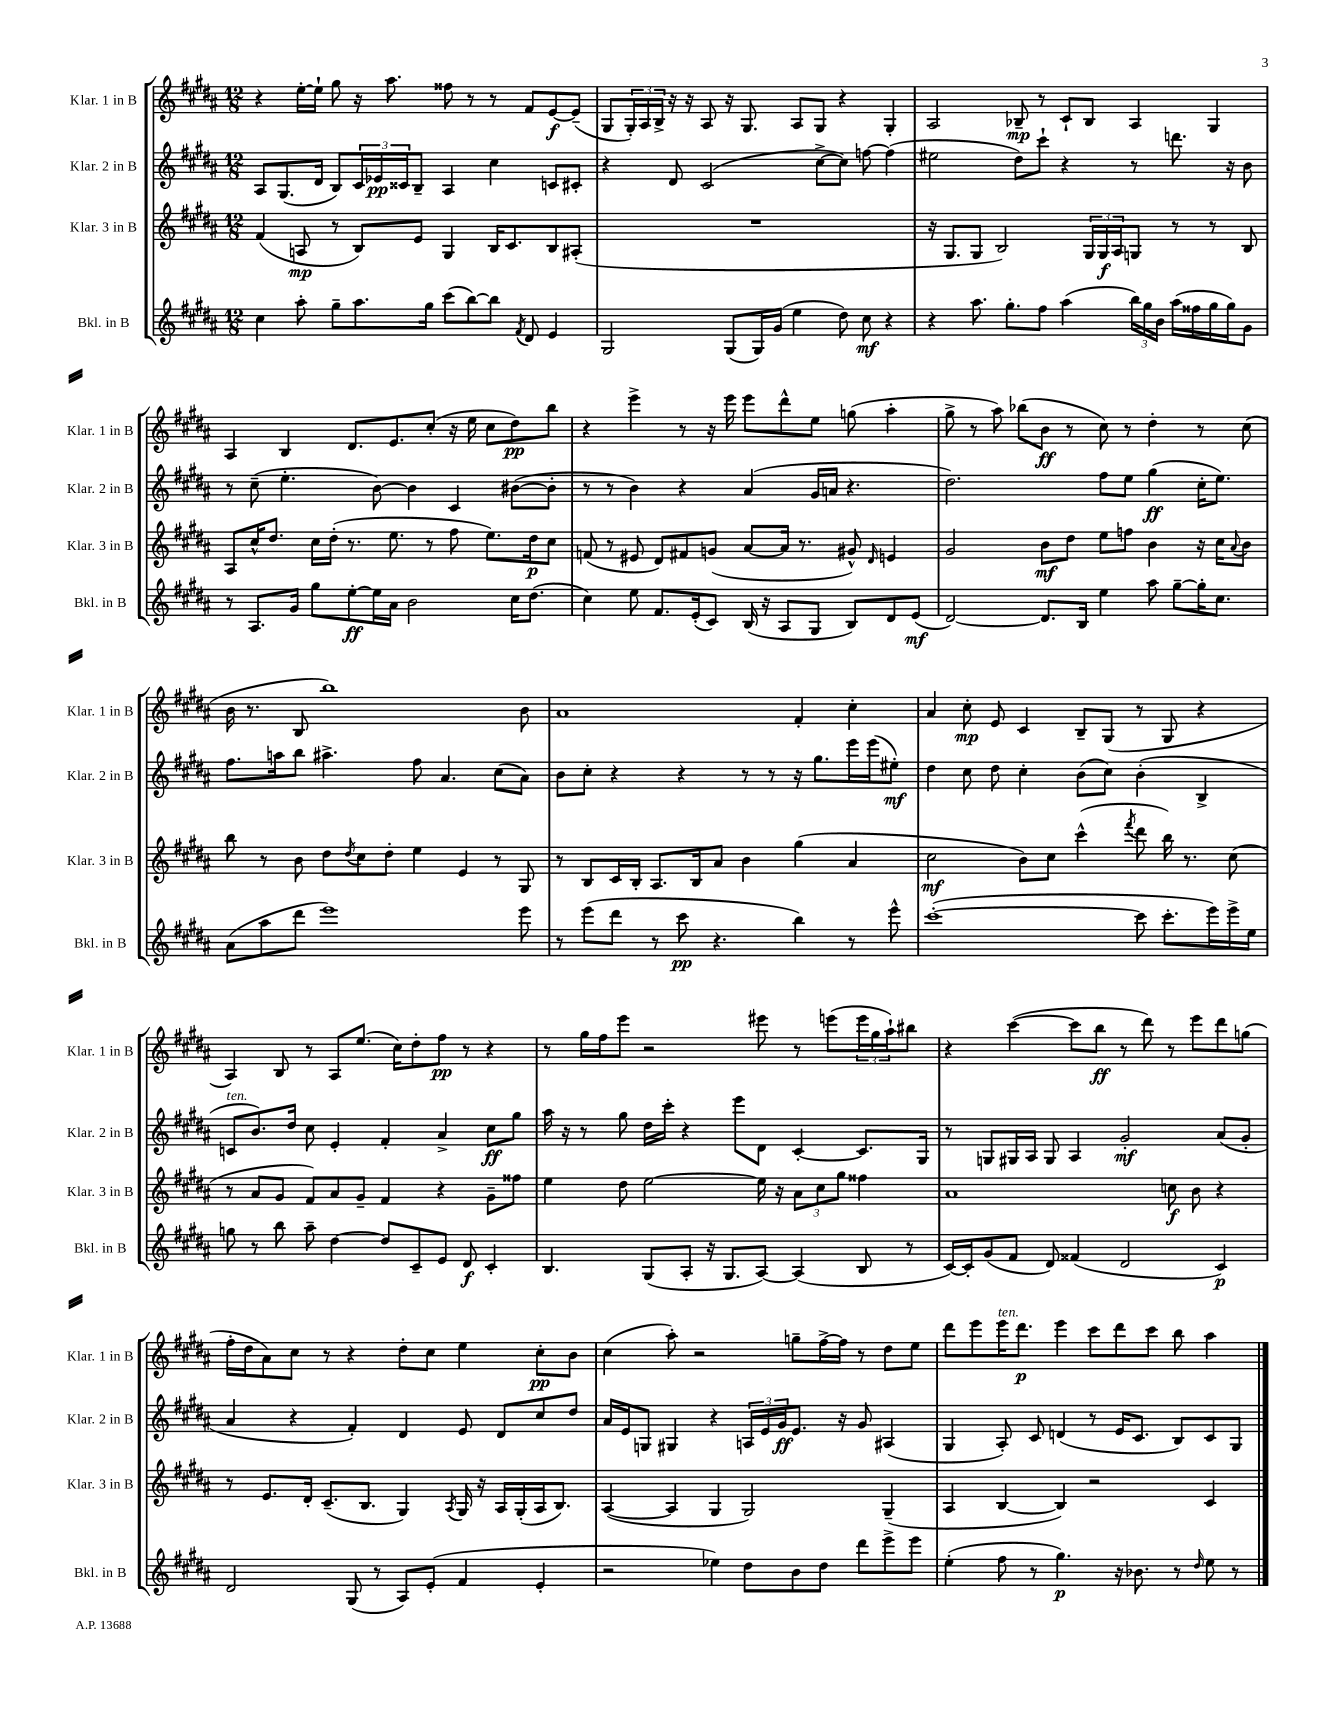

**kern	**dynam	**kern	**dynam	**kern	**dynam	**kern	**dynam
*part4	*part4	*part3	*part3	*part2	*part2	*part1	*part1
*staff4	*staff4	*staff3	*staff3	*staff2	*staff2	*staff1	*staff1
*I"Bkl. in B	*	*I"Klar. 3 in B	*	*I"Klar. 2 in B	*	*I"Klar. 1 in B	*
*I'Bkl. in B	*	*I'Klar. 3 in B	*	*I'Klar. 2 in B	*	*I'Klar. 1 in B	*
*clefG2	*	*clefG2	*	*clefG2	*	*clefG2	*
*k[f#c#g#d#a#]	*	*k[f#c#g#d#a#]	*	*k[f#c#g#d#a#]	*	*k[f#c#g#d#a#]	*
*M12/8	*	*M12/8	*	*M12/8	*	*M12/8	*
=119	=119	=119	=119	=119	=119	=119	=119
4cc#\	.	(4f#/	.	8A#/L	.	4r	.
.	.	.	.	(8.G#/	.	.	.
8aa#'\	.	8An/	mp	.	.	[16ee'\LL	.
.	.	.	.	16d#/Jk	.	16ee`\JJ]	.
8gg#~\L	.	8r	.	8B/L)	.	8gg#\	.
8.aa#\	.	8B/L)	.	24c#/L	.	16r	.
.	.	.	.	24e-X/	pp	.	.
.	.	.	.	.	.	8.aa#\	.
.	.	.	.	24c##X/J	.	.	.
.	.	8e/J	.	8B~/J	.	.	.
16gg#\Jk	.	.	.	.	.	.	.
(8ccc#\L	.	4G#/	.	4A#/	.	8ff##X\	.
[8bb\)	.	.	.	.	.	8r	.
8bb\J]	.	16B/KL	.	4cc#\	.	8r	.
.	.	8.c#/	.	.	.	.	.
8qf#/	.	.	.	.	.	.	.
8d#/	.	.	.	.	.	8f#/L	.
4e/	.	8B/	.	8cn/L	.	[8e/	f
.	.	(8A#X'/J	.	8c#X'/J	.	(8e~/J]	.
=120	=120	=120	=120	=120	=120	=120	=120
2G#/	.	1.r	.	4r	.	8G#/L	.
.	.	.	.	.	.	24G#'/L)	.
.	.	.	.	.	.	24A#/	.
.	.	.	.	.	.	24B^/JJ	.
.	.	.	.	8d#/	.	16r	.
.	.	.	.	.	.	16r	.
.	.	.	.	(2c#/	.	8A#/	.
(8G#/L	.	.	.	.	.	16r	.
.	.	.	.	.	.	8.G#/	.
16G#/L)	.	.	.	.	.	.	.
(16g#/JJ	.	.	.	.	.	.	.
4ee\	.	.	.	.	.	8A#/L	.
.	.	.	.	[8cc#^\L	.	8G#/J	.
8dd#\)	.	.	.	8cc#\J])	.	4r	.
8cc#\	mf	.	.	[8ffn\	.	.	.
4r	.	.	.	(4ff\]	.	4G#'/	.
=121	=121	=121	=121	=121	=121	=121	=121
4r	.	16r	.	2ee#X\	.	2A#/	.
.	.	8.G#/L	.	.	.	.	.
8.aa#\	.	8G#/J	.	.	.	.	.
.	.	2B/)	.	.	.	.	.
8.gg#'\L	.	.	.	.	.	.	.
.	.	.	.	8dd#\L)	.	8B-X~/	mp
8ff#\J	.	.	.	8ccc#`\J	.	8r	.
(4aa#\	.	.	.	4r	.	8c#`/L	.
.	.	24G#/LL	.	.	.	8B-/J	.
.	.	24G#/	f	.	.	.	.
.	.	24A#/J	.	.	.	.	.
24bb\LL)	.	8Gn/J	.	8r	.	4A#/	.
24gg#\	.	.	.	.	.	.	.
24b\JJ	.	.	.	.	.	.	.
(16aa#\LL	.	8r	.	8.dddn\	.	.	.
16ff##X\	.	.	.	.	.	.	.
16gg#\	.	8r	.	.	.	4G#/	.
16gg#\J)	.	.	.	16r	.	.	.
8g#\J	.	8B/	.	8b\	.	.	.
!!LO:LB:g=z
=122	=122	=122	=122	=122	=122	=122	=122
8r	.	8A#/L	.	8r	.	4A#/	.
8.A#/L	.	16cc#^^/K	.	(8cc#~\	.	.	.
.	.	8.dd#/J	.	.	.	.	.
.	.	.	.	4.ee'\	.	4B/	.
16g#/Jk	.	.	.	.	.	.	.
8gg#\L	.	16cc#\LL	.	.	.	.	.
.	.	(16dd#'\JJ	.	.	.	.	.
[8ee'\	ff	8.r	.	.	.	8.d#/L	.
16ee\L]	.	.	.	[8b\)	.	.	.
16a#\JJ	.	8.ee\	.	.	.	8.e/	.
2b\	.	.	.	4b\]	.	.	.
.	.	8r	.	.	.	(8cc#'/J	.
.	.	8ff#\	.	4c#/	.	16r	.
.	.	.	.	.	.	16ee\	.
.	.	8.ee\L)	.	.	.	8cc#\L	.
16cc#\KL	.	.	.	([8b#X\L	.	8dd#\)	pp
(8.dd#\J	.	16dd#\k	p	.	.	.	.
.	.	8cc#\J	.	8b#'\J]	.	8bb\J	.
=123	=123	=123	=123	=123	=123	=123	=123
4cc#\)	.	(8fn/	.	8r	.	4r	.
.	.	8r	.	8r	.	.	.
8ee\	.	8e#X/	.	4b\)	.	4eee^\	.
8.f#/L	.	8d#/L)	.	.	.	.	.
.	.	8f#X/	.	4r	.	8r	.
(16e'/k	.	.	.	.	.	.	.
8c#/J)	.	(8gn/J	.	.	.	16r	.
.	.	.	.	.	.	16eee\	.
(16B/	.	[8a#/L	.	(4a#/	.	8eee\L	.
16r	.	.	.	.	.	.	.
8A#/L	.	16a#/Jk]	.	.	.	8ddd#^^\	.
.	.	8.r	.	.	.	.	.
8G#/J	.	.	.	16g#/LL	.	8ee\J	.
.	.	.	.	16an/JJ	.	.	.
8B/L)	.	8g#X^^/)	.	4.r	.	(8ggn\	.
.	.	16qqd#/	.	.	.	.	.
8d#/	.	4en/	.	.	.	4aa#'\	.
(8e/J	mf	.	.	.	.	.	.
=124	=124	=124	=124	=124	=124	=124	=124
[2d#/)	.	2g#/	.	2.dd#\)	.	8gg#^\	.
.	.	.	.	.	.	8r	.
.	.	.	.	.	.	8aa#\)	.
.	.	.	.	.	.	(8bb-X\L	.
8.d#/L]	.	8b\L	mf	.	.	8b\J	ff
.	.	8dd#\J	.	.	.	8r	.
16B/Jk	.	.	.	.	.	.	.
4ee\	.	8ee\L	.	8ff#\L	.	8cc#\)	.
.	.	8ffn\J	.	8ee\J	.	8r	.
8aa#\	.	4b\	.	(4gg#\	ff	4dd#'\	.
[8gg#~\L	.	.	.	.	.	.	.
16gg#'\K]	.	16r	.	16cc#'\KL	.	8r	.
8.cc#\J	.	16cc#\KL	.	8.ee\J)	.	.	.
.	.	8qqa#/	.	.	.	.	.
.	.	8b\J	.	.	.	(8cc#\	.
!!LO:LB:g=z
=125	=125	=125	=125	=125	=125	=125	=125
(8a#\L	.	8bb\	.	8.ff#\L	.	16b\	.
.	.	.	.	.	.	8.r	.
8aa#\	.	8r	.	.	.	.	.
.	.	.	.	16aan\k	.	.	.
8ddd#\J	.	8b\	.	8bb\J	.	8B/	.
1eee)	.	8dd#\L	.	4.aa#X^\	.	1bb)	.
.	.	8qdd#/	.	.	.	.	.
.	.	8cc#\	.	.	.	.	.
.	.	8dd#'\J	.	.	.	.	.
.	.	4ee\	.	8ff#\	.	.	.
.	.	.	.	4.a#/	.	.	.
.	.	4e/	.	.	.	.	.
.	.	8r	.	(8cc#\L	.	.	.
8eee\	.	8G#/	.	8a#\J)	.	8b\	.
=126	=126	=126	=126	=126	=126	=126	=126
8r	.	8r	.	8b\L	.	1a#	.
(8eee\L	.	8B/L	.	8cc#'\J	.	.	.
8ddd#\J	.	16c#/L	.	4r	.	.	.
.	.	16B'/JJ	.	.	.	.	.
8r	.	8.A#/L	.	.	.	.	.
8ccc#\	pp	.	.	4r	.	.	.
.	.	16B/k	.	.	.	.	.
4.r	.	8a#/J	.	.	.	.	.
.	.	4b\	.	8r	.	.	.
.	.	.	.	8r	.	.	.
4bb\)	.	(4gg#\	.	16r	.	4f#'/	.
.	.	.	.	8.gg#\L	.	.	.
8r	.	4a#/	.	16eee\L	.	4cc#'\	.
.	.	.	.	(16eee\J	.	.	.
8eee^^\	.	.	.	8ee#X'\J)	mf	.	.
=127	=127	=127	=127	=127	=127	=127	=127
([1ccc#'	.	2cc#\	mf	4dd#\	.	4a#/	.
.	.	.	.	8cc#\	.	8cc#'\	mp
.	.	.	.	8dd#\	.	8e/	.
.	.	8b\L)	.	4cc#'\	.	4c#/	.
.	.	8cc#\J	.	.	.	.	.
.	.	(4ccc#^^\	.	(8b\L	.	8B~/L	.
.	.	.	.	8cc#\J)	.	(8G#/J	.
.	.	8qfff#/	.	.	.	.	.
8ccc#\]	.	8ddd#\	.	(4b'\	.	8r	.
8.ccc#'\L	.	16bb\)	.	.	.	8G#/	.
.	.	8.r	.	.	.	.	.
.	.	.	.	4B^/	.	4r	.
16eee\L)	.	.	.	.	.	.	.
16eee^\	.	(8cc#\	.	.	.	.	.
16ee\JJ	.	.	.	.	.	.	.
!!LO:LB:g=z
=128	=128	=128	=128	=128	=128	=128	=128
!	!	!	!	!LO:TX:a:i:t=ten.	!	!	!
8ggn\	.	8r	.	8cn/L	.	4A#/)	.
8r	.	8a#/L	.	8.b/)	.	.	.
8bb\	.	8g#/J	.	.	.	8B/	.
.	.	.	.	16dd#/Jk	.	.	.
8aa#~\	.	8f#/L)	.	8cc#\	.	8r	.
[4dd#\	.	8a#/	.	4e'/	.	8A#/L	.
.	.	8g#~/J	.	.	.	(8.ee/J	.
8dd#/L]	.	4f#/	.	4f#'/	.	.	.
.	.	.	.	.	.	16cc#\KL)	.
8c#~/	.	.	.	.	.	8dd#'\	.
8e/J	.	4r	.	4a#^/	.	8ff#\J	pp
8d#/	f	.	.	.	.	8r	.
4c#'/	.	8g#~\L	.	8cc#\L	ff	4r	.
.	.	8ff##X\J	.	8gg#\J	.	.	.
=129	=129	=129	=129	=129	=129	=129	=129
4.B/	.	4ee\	.	16aa#\	.	8r	.
.	.	.	.	16r	.	.	.
.	.	.	.	8r	.	16gg#\LL	.
.	.	.	.	.	.	16ff#\J	.
.	.	8dd#\	.	8gg#\	.	8eee\J	.
(8G#/L	.	[2ee\	.	16dd#\LL	.	2r	.
.	.	.	.	16ccc#'\JJ	.	.	.
8A#'/J	.	.	.	4r	.	.	.
16r	.	.	.	.	.	.	.
8.G#/L	.	.	.	.	.	.	.
.	.	.	.	8eee\L	.	.	.
[8A#/J)	.	16ee\]	.	8d#\J	.	8eee#X\	.
.	.	16r	.	.	.	.	.
(4A#/]	.	12a#\L	.	[4c#'/	.	8r	.
.	.	12cc#\	.	.	.	.	.
.	.	.	.	.	.	(8eeen\L	.
.	.	12gg#\J	.	.	.	.	.
8B/	.	4ff##X\	.	8.c#/L]	.	24eee\L	.
.	.	.	.	.	.	24gg#\	.
.	.	.	.	.	.	24aa#`\J)	.
8r	.	.	.	.	.	8bb#X\J	.
.	.	.	.	16G#/Jk	.	.	.
=130	=130	=130	=130	=130	=130	=130	=130
[16c#/LL)	.	1a#	.	8r	.	4r	.
16c#'/J]	.	.	.	.	.	.	.
(8g#/	.	.	.	8Gn/L	.	.	.
8f#/J	.	.	.	16G#X/L	.	([4ccc#\	.
.	.	.	.	16A#/JJ	.	.	.
8d#/)	.	.	.	8G#/	.	.	.
(4f##X/	.	.	.	4A#/	.	8ccc#\L]	.
.	.	.	.	.	.	8bb\J	ff
2d#/	.	.	.	2g#'/	mf	8r	.
.	.	.	.	.	.	8ddd#\)	.
.	.	8ccn\	f	.	.	8r	.
.	.	8b\	.	.	.	8eee\L	.
4c#/)	p	4r	.	(8a#/L	.	8ddd#\	.
.	.	.	.	8g#'/J	.	(8ggn\J	.
!!LO:LB:g=z
=131	=131	=131	=131	=131	=131	=131	=131
2d#/	.	8r	.	4a#/	.	16ff#'\LL	.
.	.	.	.	.	.	16dd#\J	.
.	.	8.e/L	.	.	.	8a#\)	.
.	.	.	.	4r	.	8cc#\J	.
.	.	16d#'/Jk	.	.	.	.	.
.	.	(8.c#~/L	.	.	.	8r	.
(8G#/	.	.	.	4f#'/)	.	4r	.
.	.	8.B/J	.	.	.	.	.
8r	.	.	.	.	.	.	.
8A#/L)	.	4G#/)	.	4d#/	.	8dd#'\L	.
(8e'/J	.	.	.	.	.	8cc#\J	.
.	.	8qA#/	.	.	.	.	.
4f#/	.	16G#/	.	8e/	.	4ee\	.
.	.	16r	.	.	.	.	.
.	.	16A#/LL	.	8d#/L	.	.	.
.	.	(16G#'/	.	.	.	.	.
4e'/	.	16A#/J	.	8cc#/	.	8cc#'\L	pp
.	.	8.B/J)	.	.	.	.	.
.	.	.	.	8dd#/J	.	8b\J	.
=132	=132	=132	=132	=132	=132	=132	=132
2r	.	([4A#/	.	16a#/LL	.	(4cc#\	.
.	.	.	.	16e/J	.	.	.
.	.	.	.	8Gn/J	.	.	.
.	.	4A#/]	.	4G#X/	.	8aa#'\)	.
.	.	.	.	.	.	2r	.
4ee-X\)	.	4G#/	.	4r	.	.	.
8dd#\L	.	2G#/)	.	24An/LL	.	.	.
.	.	.	.	24e/	.	.	.
.	.	.	.	24g#/J	ff	.	.
8b\	.	.	.	8.e/J	.	8ggn~\L	.
8dd#\J	.	.	.	.	.	[16ff#^\L	.
.	.	.	.	16r	.	16ff#\JJ]	.
8ddd#\L	.	.	.	8g#/	.	8r	.
8eee^\	.	(4G#~/	.	(4A#X/	.	8dd#\L	.
8eee\J	.	.	.	.	.	8ee\J	.
=133	=133	=133	=133	=133	=133	=133	=133
(4ee'\	.	4A#/	.	4G#/	.	8ddd#\L	.
.	.	.	.	.	.	8eee\	.
!	!	!	!	!	!	!LO:TX:a:i:t=ten.	!
8ff#\	.	[4B/	.	8A#'/)	.	16eee\K	.
.	.	.	.	.	.	8.ddd#\J	p
8r	.	.	.	8c#/	.	.	.
4.gg#\)	p	4B/])	.	(4dn/	.	4eee\	.
.	.	2r	.	8r	.	8ccc#\L	.
16r	.	.	.	16e/KL	.	8ddd#\	.
8.b-X\	.	.	.	8.c#/J	.	.	.
.	.	.	.	.	.	8ccc#\J	.
8r	.	.	.	8B/L)	.	8bb\	.
16qqdd#/	.	.	.	.	.	.	.
8ee\	.	4c#/	.	8c#/	.	4aa#\	.
8r	.	.	.	8G#/J	.	.	.
==	==	==	==	==	==	==	==
*-	*-	*-	*-	*-	*-	*-	*-
